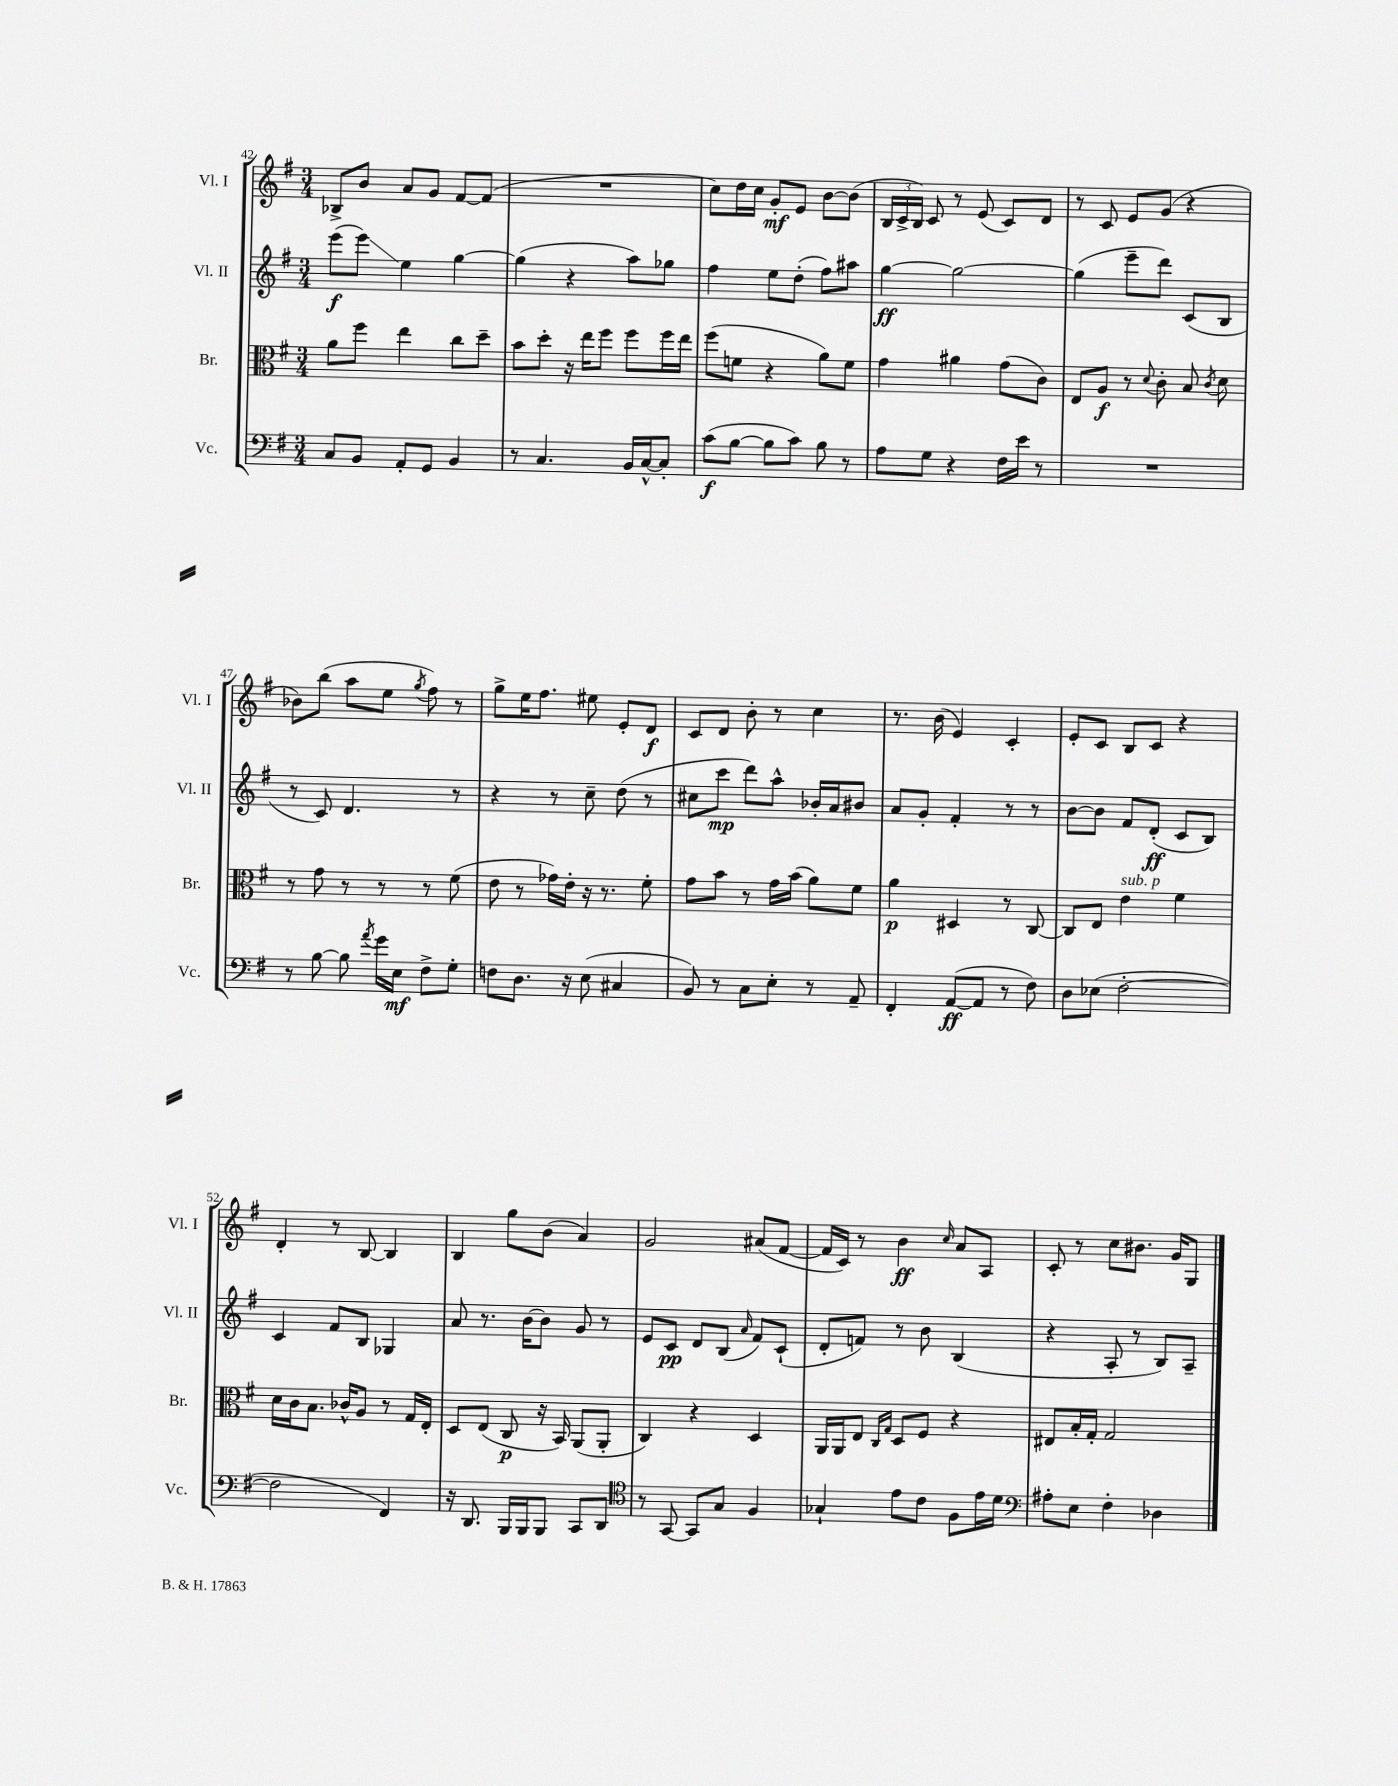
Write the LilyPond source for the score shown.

<<
\new StaffGroup <<
\new Staff = "s0" \with { instrumentName = "Vl. I" shortInstrumentName = "Vl. I" } {
    \clef treble \key g \major \numericTimeSignature \time 3/4
    \autoBeamOff bes8[-> b'8] a'8[ g'8] fis'8[~ fis'8]( |
    R2. |
    c''8[) d''16 c''16] g'8[-.\mf e'8] b'8[~ b'8]( |
    \tuplet 3/2 { b16[ c'16-> b16]) } c'8 r8 e'8( c'8[) d'8] |
    r8 c'8 e'8[ g'8]( r4 |
    bes'8[) b''8]( a''8[ e''8] \acciaccatura { g''8 } fis''8) r8 |
    g''8[-> e''16 fis''8.] eis''8 e'8[-. d'8]\f |
    c'8[ d'8] b'8-. r8 c''4 |
    r8. b'16( e'4) c'4-. |
    e'8[-. c'8] b8[ c'8] r4 |
    d'4-. r8 b8~ b4 |
    b4 g''8[ b'8]( a'4) |
    g'2 ais'8[( fis'8]~ |
    fis'16[ c'16]) r8 b'4\ff \grace { c''16 } a'8[ a8] |
    c'8-. r8 c''8[ bis'8.] g'16[ g8] \bar "|." |
}
\new Staff = "s1" \with { instrumentName = "Vl. II" shortInstrumentName = "Vl. II" } {
    \clef treble \key g \major \numericTimeSignature \time 3/4
    \autoBeamOff e'''8[\f( e'''8]\glissando) e''4 g''4~ |
    g''4( r4 a''8[) ges''8] |
    fis''4 e''8[ d''8]-.( fis''8[) ais''8] |
    g''4~\ff g''2~ |
    g''4( e'''8[-- d'''8]) c'8[( b8] |
    r8 c'8) d'4. r8 |
    r4 r8 c''8-- d''8( r8 |
    cis''8[ c'''8]\mp d'''8[) a''8]-^ bes'16[-. a'16 bis'8] |
    a'8[ g'8]-. fis'4-. r8 r8 |
    b'8[~ b'8] fis'8[ d'8]-.\ff( c'8[ b8]) |
    c'4 fis'8[ b8] ges4 |
    a'8 r8. b'16[~ b'8] g'8 r8 |
    e'8[ c'8]\pp d'8[ b8]( \grace { a'16 } fis'8[) c'8]-!( |
    d'8[-. f'8]) r8 b'8 b4( |
    r4 a8-. r8 b8[) a8]-- \bar "|." |
}
\new Staff = "s2" \with { instrumentName = "Br." shortInstrumentName = "Br." } {
    \clef alto \key g \major \numericTimeSignature \time 3/4
    \autoBeamOff a'8[ fis''8] e''4 c''8[ d''8]-- |
    b'8[ d''8]-. r16 e''16[ fis''8] fis''8[ fis''16 e''16] |
    fis''8[( f'8] r4 a'8[) f'8] |
    g'4 ais'4 g'8[( c'8]) |
    e8[ a8]\f r8 \appoggiatura { d'8 } c'8-. b8 \acciaccatura { c'8 } d'8 |
    r8 g'8 r8 r8 r8 fis'8( |
    e'8 r8 ges'16[) e'16]-. r16 r8. fis'8-. |
    g'8[ b'8] r8 g'16[ b'16]( a'8[) fis'8] |
    a'4\p dis4 r8 c8~ |
    c8[ e8] e'4^\markup { \italic "sub. p" } fis'4 |
    d'16[ c'16 b8.] ces'16[-^ a8] r8 g16[ e16]-. |
    d8[ e8]( c8\p r16 b,16) a,8[( a,8]-. |
    c4) r4 d4 |
    a,16[ a,16 e8] \grace { c16[ g16] } d8[ fis8] r4 |
    eis8[ b16-. g16]-. g2 \bar "|." |
}
\new Staff = "s3" \with { instrumentName = "Vc." shortInstrumentName = "Vc." } {
    \clef bass \key g \major \numericTimeSignature \time 3/4
    \autoBeamOff c8[ b,8] a,8[-. g,8] b,4 |
    r8 c4. b,16[ c16~-^ c8]-. |
    c'8[\f( b8]~ b8[ c'8]) b8 r8 |
    a8[ g8] r4 fis16[ e'16] r8 |
    R2. |
    r8 b8~ b8 \acciaccatura { a'8 } g'16[ e16]\mf fis8[-> g8]-. |
    f8[ d8.] r16 e8( cis4 |
    b,8) r8 c8[ e8]-. r8 a,8-- |
    fis,4-. a,8[~\ff( a,8] r8 fis8) |
    d8[ ees8]( fis2~-. |
    fis2 fis,4) |
    r16 d,8. b,,16[ b,,16 b,,8] c,8[ d,8] |
    \clef tenor r8 g,8~ g,8[ g8] fis4 |
    ges4-! e'8[ c'8] fis8[ e'16 d'16] |
    \clef bass ais8[-. e8] fis4-. des4 \bar "|." |
}
>>
>>
\layout { \context { \Score currentBarNumber = #42 } }
